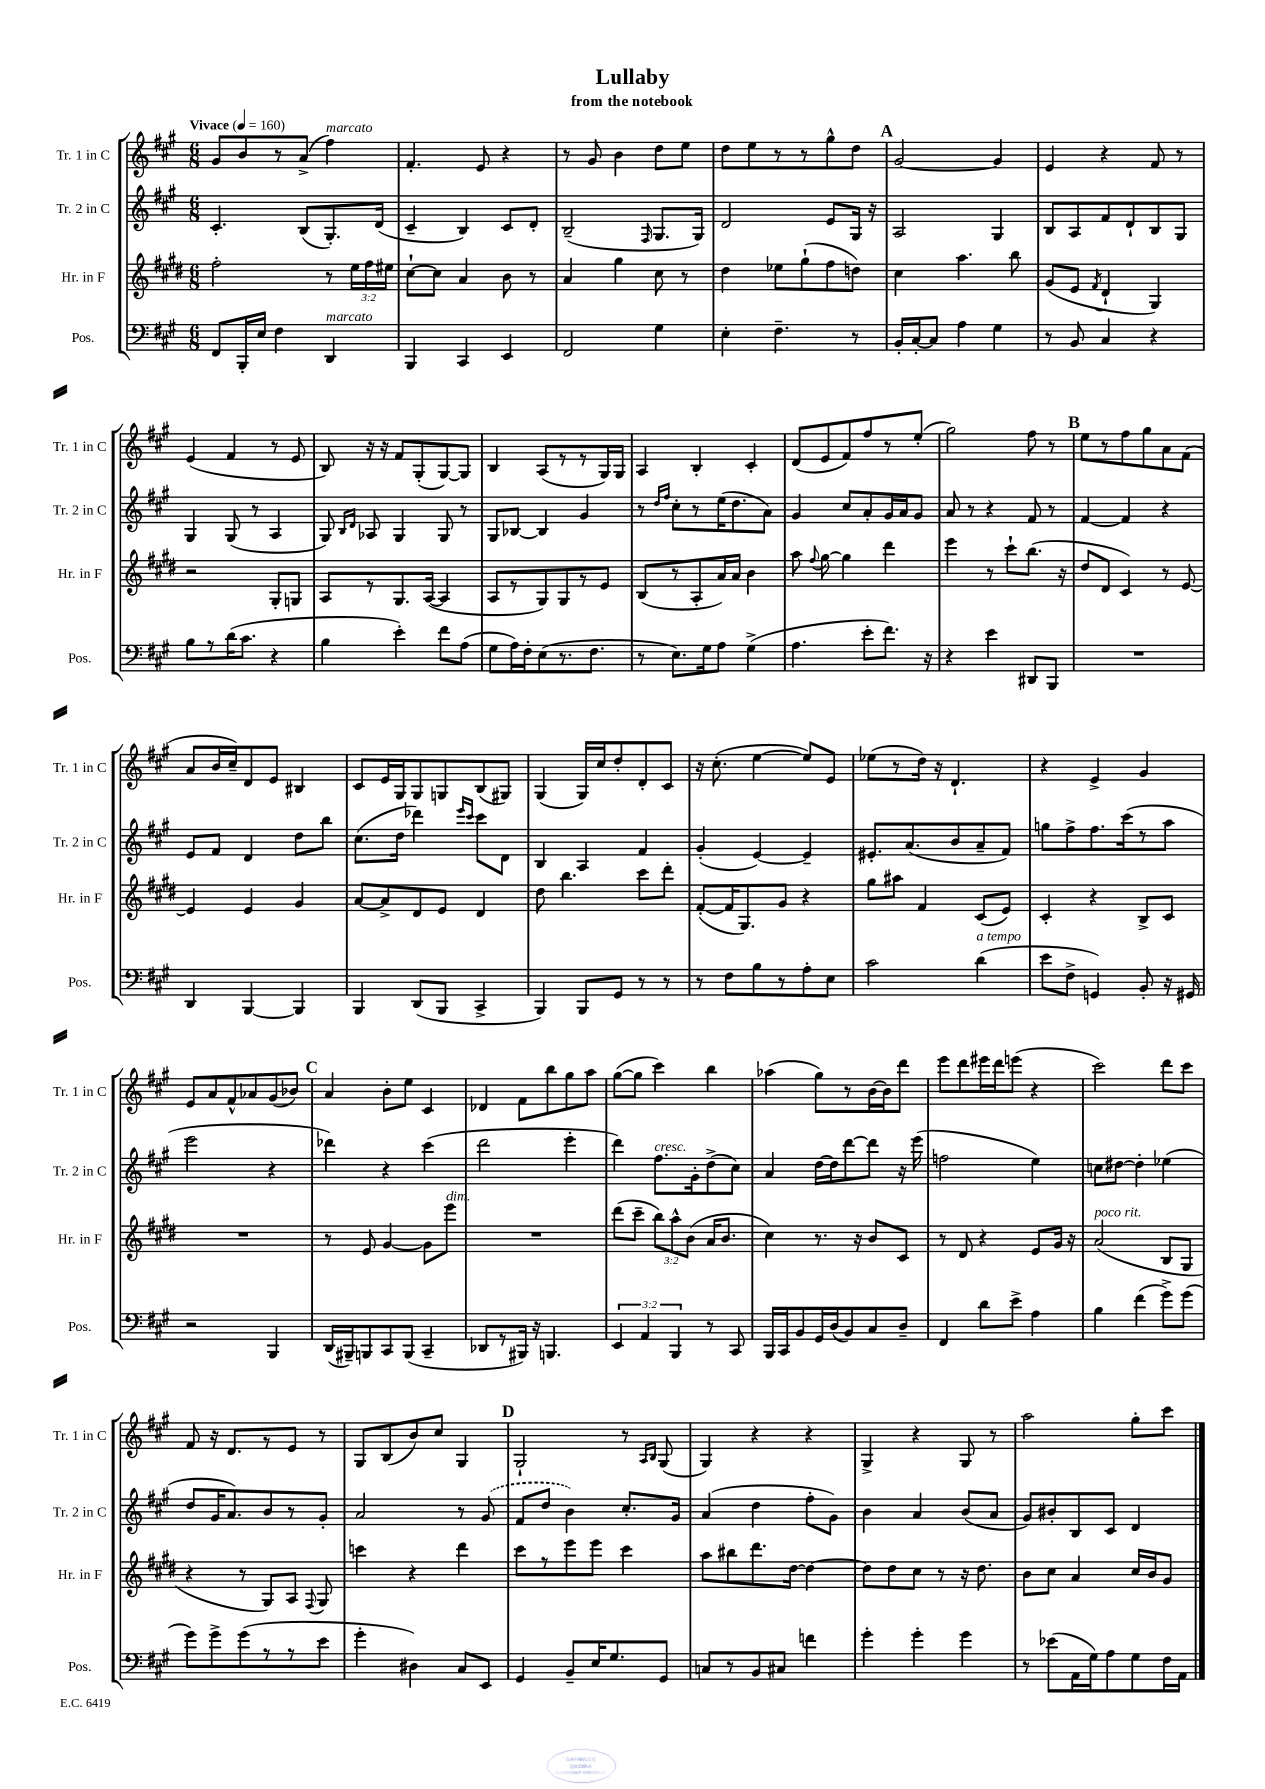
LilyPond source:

\header { title = "Lullaby" subtitle = "from the notebook" }
<<
\new StaffGroup <<
\new Staff = "s0" \with { instrumentName = "Tr. 1 in C" shortInstrumentName = "Tr. 1 in C" } {
    \clef treble \key a \major \numericTimeSignature \time 6/8 \tempo "Vivace" 4 = 160
    \autoBeamOff gis'8[ b'8 r8 a'8]->( fis''4^\markup { \italic "marcato" }) |
    fis'4.-. e'8 r4 |
    r8 gis'8 b'4 d''8[ e''8] |
    d''8[ e''8 r8 r8 gis''8-^ d''8] |
    \mark \markup { \bold "A" } gis'2~ gis'4 |
    e'4 r4 fis'8 r8 |
    e'4( fis'4 r8 e'8 |
    b8) r16 r16 fis'8[ gis8-.( gis8~) gis8] |
    b4 a8[( r8 r8 gis16) gis16] |
    a4 b4-. cis'4-. |
    d'8[( e'8 fis'8) fis''8 r8 e''8]-.( |
    gis''2) fis''8 r8 |
    \mark \markup { \bold "B" } e''8[ r8 fis''8 gis''8 a'8 fis'8]( |
    a'8[ b'16 cis''16--) d'8 e'8] bis4 |
    cis'8[ e'16 gis16 gis8 g8 b8( gis8]) |
    gis4( gis16[) cis''16 d''8-. d'8-. cis'8] |
    r16 cis''8.-.( e''4~ e''8[) e'8] |
    ees''8[( r8 d''16]) r16 d'4.-! |
    r4 e'4-> gis'4 |
    e'8[ a'8 fis'8-^ aes'8 gis'8( bes'8]) |
    \mark \markup { \bold "C" } a'4 b'8[-. e''8] cis'4 |
    des'4 fis'8[ b''8 gis''8 a''8] |
    gis''8[~( gis''8] cis'''4) b''4 |
    aes''4( gis''8[) r8 b'16~ b'16 d'''8] |
    e'''8[ d'''8 eis'''16 d'''16 e'''8]( r4 |
    cis'''2) d'''8[ cis'''8] |
    fis'8 r16 d'8.[ r8 e'8] r8 |
    gis8[ b8( b'8) cis''8] gis4 |
    \mark \markup { \bold "D" } gis2-! r8 \grace { a16[ b16] } gis8( |
    gis4) r4 r4 |
    gis4-> r4 gis8 r8 |
    a''2 gis''8[-. cis'''8] \bar "|." |
}
\new Staff = "s1" \with { instrumentName = "Tr. 2 in C" shortInstrumentName = "Tr. 2 in C" } {
    \clef treble \key a \major \numericTimeSignature \time 6/8
    \autoBeamOff cis'4.-. b8[( gis8.-.) d'16]( |
    cis'4-- b4) cis'8[ d'8]-. |
    b2--( \grace { fis16 } gis8.[ gis16]) |
    d'2 e'8[ gis16] r16 |
    \mark \markup { \bold "A" } a2 gis4 |
    b8[ a8 fis'8 d'8-! b8 gis8] |
    gis4 gis8( r8 a4 |
    gis8) \grace { b16[ d'16] } aes8 gis4 gis8 r8 |
    gis8[ bes8]~ bes4 gis'4 |
    r8 \grace { d''16[ fis''16] } cis''8[-. r8 e''16( d''8. a'8]) |
    gis'4 cis''8[ a'8-. gis'16 a'16 gis'8] |
    a'8 r8 r4 fis'8 r8 |
    \mark \markup { \bold "B" } fis'4~ fis'4 r4 |
    e'8[ fis'8] d'4 d''8[ b''8] |
    cis''8.[( d''16] des'''4) \grace { e'''16[ cis'''16] } cis'''8[ d'8] |
    b4 a4 fis'4 |
    gis'4-.( e'4~) e'4-- |
    eis'8.[-. a'8.( b'8 a'8-- fis'8]) |
    g''8[ fis''8-> fis''8. cis'''16( r8 a''8] |
    e'''2 r4 |
    \mark \markup { \bold "C" } des'''4) r4 cis'''4( |
    d'''2 e'''4-. |
    d'''4) fis''8.[^\markup { \italic "cresc." } gis'16-. d''8->( cis''8]) |
    a'4 d''16[~ d''16 d'''8~ d'''8] r16 e'''16( |
    f''2 e''4) |
    c''8[ dis''8]~ dis''4-. ees''4( |
    d''8[ gis'16 a'8.) b'8 r8 gis'8]-. |
    a'2 r8 \once \slurDashed gis'8( |
    \mark \markup { \bold "D" } fis'8[ d''8] b'4) cis''8.[-. gis'16] |
    a'4( d''4 fis''8[-. gis'8]) |
    b'4 a'4 b'8[( a'8] |
    gis'8[) bis'8-. b8 cis'8] d'4 \bar "|." |
}
\new Staff = "s2" \with { instrumentName = "Hr. in F" shortInstrumentName = "Hr. in F" } {
    \clef treble \key e \major \numericTimeSignature \time 6/8 \override Staff.TupletNumber.text = #tuplet-number::calc-fraction-text
    \autoBeamOff fis''2-. r8 \tuplet 3/2 { e''16[ fis''16 eis''16] } |
    cis''8[~-! cis''8] a'4 b'8 r8 |
    a'4 gis''4 cis''8 r8 |
    dis''4 ees''8[ gis''8-!( fis''8 d''8]) |
    \mark \markup { \bold "A" } cis''4 a''4. b''8 |
    gis'8[( e'8] \acciaccatura { fis'8 } dis'4-! gis4) |
    r2 gis8[-. g8] |
    a8[ r8 gis8. a16]~( a4 |
    a8[ r8 gis8) gis8 r8 e'8] |
    b8[( r8 a8-. a'16) a'16] b'4 |
    a''8 \appoggiatura { fis''8 } gis''8~ gis''4 dis'''4 |
    e'''4 r8 cis'''8[-! b''8.]( r16 |
    \mark \markup { \bold "B" } dis''8[ dis'8] cis'4) r8 e'8~ |
    e'4 e'4 gis'4 |
    a'8[~ a'8-> dis'8 e'8] dis'4 |
    dis''8 b''4. cis'''8[ dis'''8]-. |
    fis'8[~-.( fis'16 gis8.) gis'8] r4 |
    gis''8[ ais''8] fis'4 cis'8[( e'8]) |
    cis'4-. r4 b8[-> cis'8] |
    R2. |
    \mark \markup { \bold "C" } r8 e'8 gis'4~ gis'8[ e'''8]^\markup { \italic "dim." } |
    R2. |
    dis'''8[( cis'''8]-- \tuplet 3/2 { b''8[) a''8-^ b'8]( } a'16[ b'8.] |
    cis''4) r8. r16 b'8[ cis'8] |
    r8 dis'8 r4 e'8[ gis'16] r16 |
    a'2^\markup { \italic "poco rit." }( b8[ gis8] |
    r4 r8 gis8[) a8] \appoggiatura { fis8 } gis8 |
    c'''4 r4 dis'''4 |
    \mark \markup { \bold "D" } cis'''8[ r8 e'''8 e'''8] cis'''4 |
    a''8[ bis''8 dis'''8. dis''16]~ dis''4~ |
    dis''8[ dis''8 cis''8] r8 r16 dis''8. |
    b'8[ cis''8] a'4 cis''16[ b'16 gis'8] \bar "|." |
}
\new Staff = "s3" \with { instrumentName = "Pos." shortInstrumentName = "Pos." } {
    \clef bass \key a \major \numericTimeSignature \time 6/8 \override Staff.TupletNumber.text = #tuplet-number::calc-fraction-text
    \autoBeamOff fis,8[ b,,16-. e16] fis4 d,4^\markup { \italic "marcato" } |
    b,,4 cis,4 e,4 |
    fis,2 gis4 |
    e4-. fis4.-- r8 |
    \mark \markup { \bold "A" } b,16[-. cis16~-. cis8] a4 gis4 |
    r8 b,8 cis4 r4 |
    b8[ r8 d'16( cis'8.] r4 |
    b4 e'4-.) fis'8[ a8]( |
    gis8[ a16) fis16-. e8( r8. fis8.] |
    r8 e8.[) gis16 a8] gis4->( |
    a4. e'8[-. fis'8.]) r16 |
    r4 e'4 dis,8[ b,,8] |
    \mark \markup { \bold "B" } R2. |
    d,4 b,,4~ b,,4 |
    b,,4 d,8[( b,,8] cis,4-> |
    b,,4) b,,8[ gis,8] r8 r8 |
    r8 fis8[ b8 r8 a8-. e8] |
    cis'2 d'4^\markup { \italic "a tempo" }( |
    e'8[ fis8]-> g,4) b,8-. r16 gis,16 |
    r2 b,,4 |
    \mark \markup { \bold "C" } d,16[( bis,,16--) b,,8 cis,8 b,,8]( cis,4-- |
    des,8[ r8 bis,,16]) r16 b,,4. |
    \tuplet 3/2 { e,4 a,4 b,,4 } r8 cis,8 |
    b,,16[ cis,16 b,8 gis,16 d16( b,8) cis8 d8]-- |
    fis,4 d'8[ e'8]-> a4 |
    b4 fis'4( gis'8[->) gis'8]( |
    gis'8[) gis'8-> gis'8( r8 r8 e'8] |
    gis'4-. dis4) cis8[ e,8] |
    \mark \markup { \bold "D" } gis,4 b,8[-- e16 gis8. gis,8] |
    c8[ r8 b,8 cis8] f'4 |
    gis'4-. gis'4-. gis'4 |
    r8 ees'8[( a,16 gis16) a8 gis8 fis16 a,16] \bar "|." |
}
>>
>>
\layout { \context { \Score \remove "Bar_number_engraver" } }
